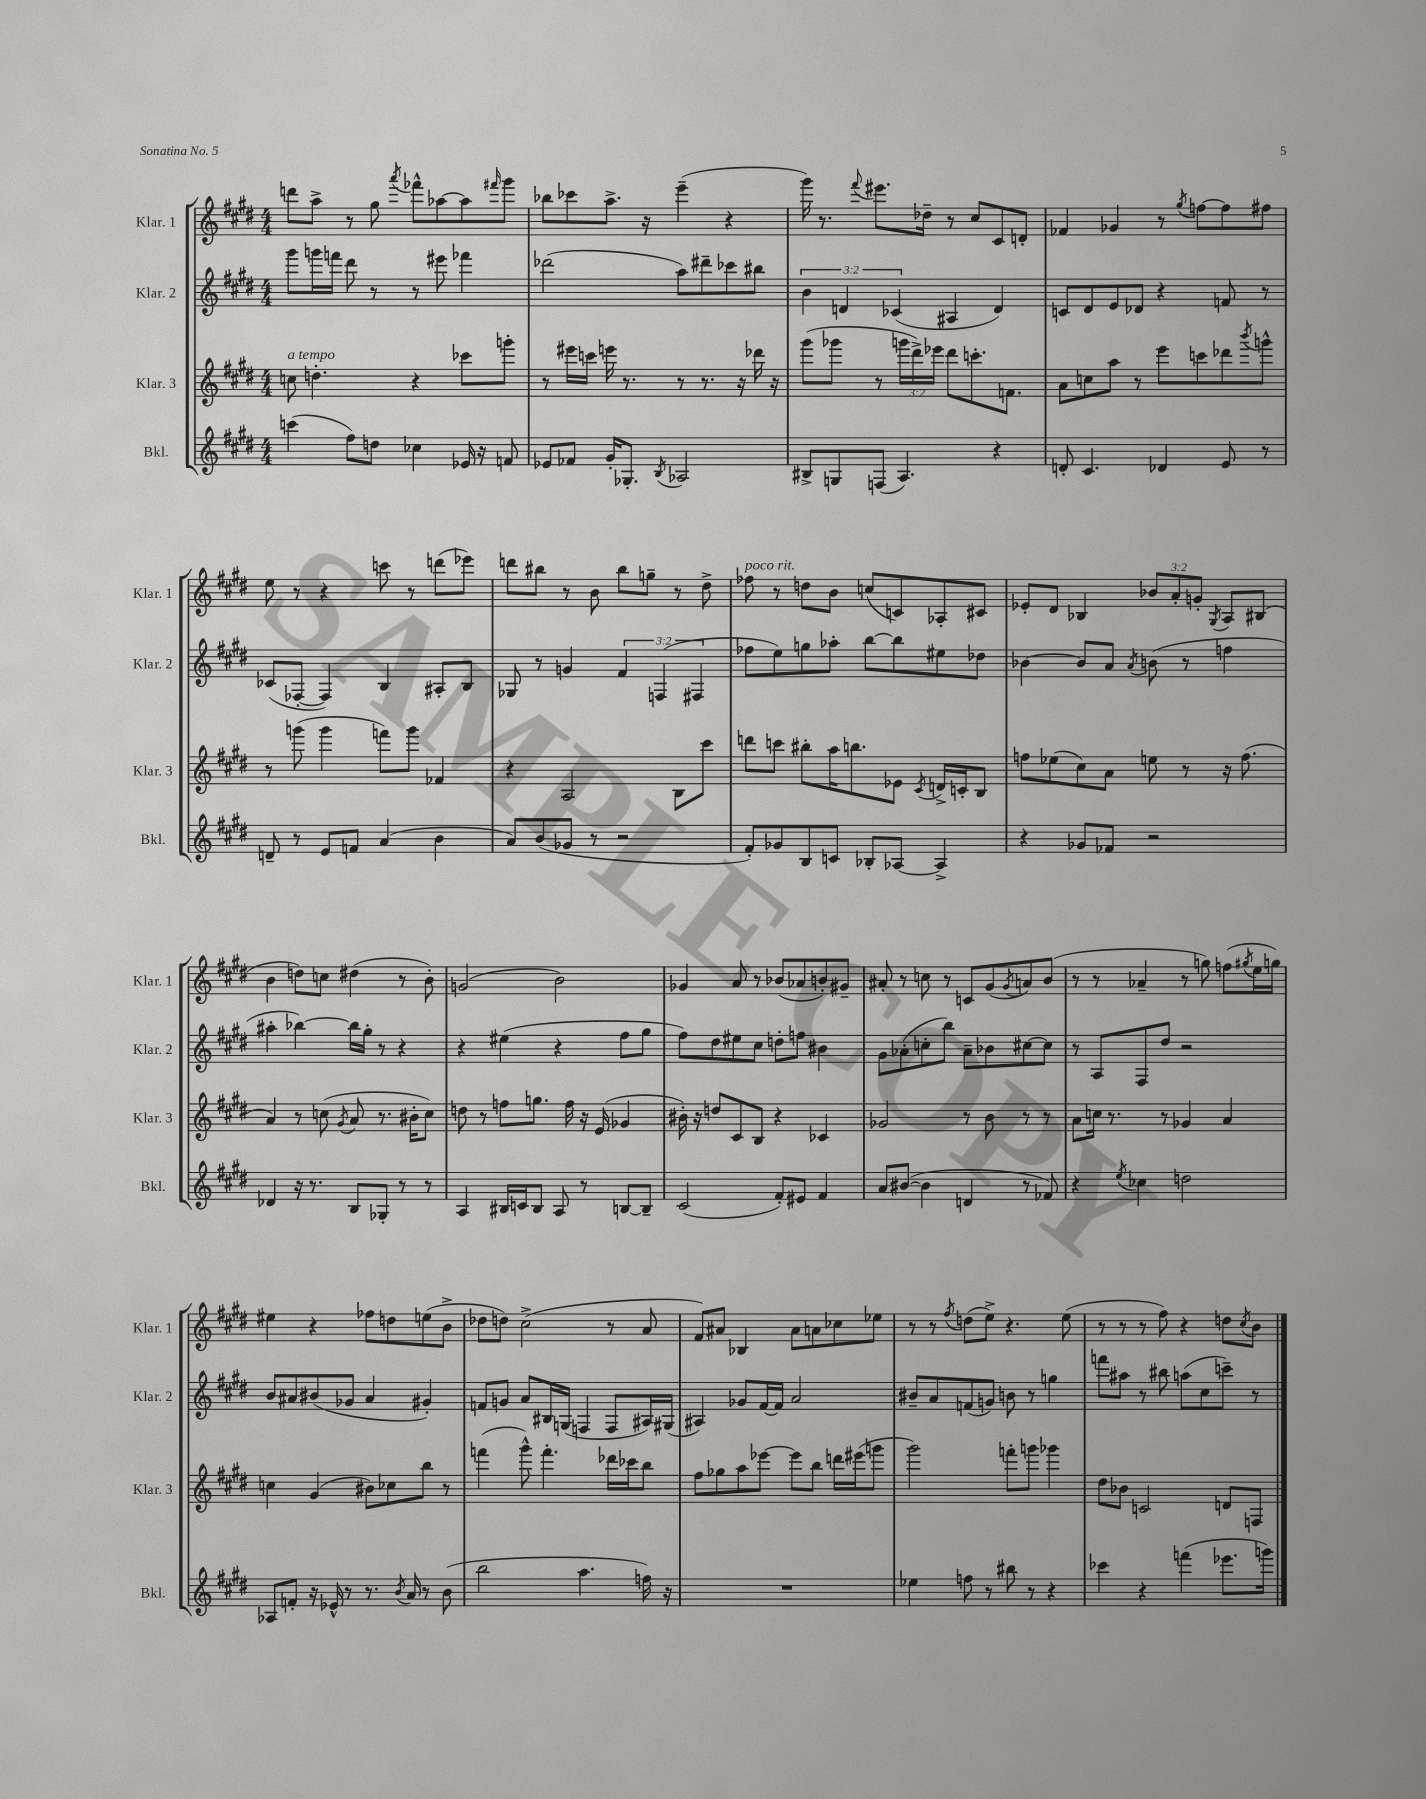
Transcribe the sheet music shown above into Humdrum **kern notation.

**kern	**kern	**kern	**kern
*staff4	*staff3	*staff2	*staff1
*clefG2	*clefG2	*clefG2	*clefG2
*k[f#c#g#d#]	*k[f#c#g#d#]	*k[f#c#g#d#]	*k[f#c#g#d#]
*M4/4	*M4/4	*M4/4	*M4/4
(4ccc	8cc	8ggg#	8ddd
.	4.dd'	16ggg	8aa^
.	.	16fff	.
8ff#)	.	8ddd#	8r
8dd	.	8r	8gg#
.	.	.	8qaaa
4cc-	4r	8r	8fff-^^
.	.	8eee#	[8aa-
16e-	8ccc-	4fff-	8aa-]
16r	.	.	.
.	.	.	16qqfff#
8f	8ggg'	.	8ggg#
=	=	=	=
8e-	8r	(2ddd-	8bb-
8f-	16eee#	.	8ccc-
.	16ccc	.	.
16g#'	16eee	.	8.aa^
8.G-'	8.r	.	.
.	.	.	16r
8qB	.	.	.
2A-	8r	8aa)	(4eee~
.	8.r	8ddd#~	.
.	.	8ccc-	4r
.	16r	.	.
.	16ddd-	8bb#	.
.	16r	.	.
=	=	=	=
8B#^	(8ggg#	6b	16ggg#)
.	.	.	8.r
8G	8ggg-	.	.
.	.	6d	.
.	.	.	8qqfff#
(8F	8r	.	8.eee#
.	.	(6c-	.
4.A)	24ggg	.	.
.	24ddd#^)	.	.
.	.	.	16dd-~
.	24eee-	.	.
.	8ddd#	4A#	8r
.	8.ccc'	.	8cc#
4r	.	4d)	8c#
.	8.f	.	.
.	.	.	8d'
=	=	=	=
8d'	8a	8c	4f-
4.c#	8cc	8d#	.
.	8aa	8e	4g-
.	8r	8d-	.
4d-	8eee	4r	8r
.	.	.	8qgg#
.	8ccc	.	[8ff
8e	8ddd-	8f	8ff]
.	8qbbb	.	.
8r	8ggg^^	8r	8ff#
=	=	=	=
8d~	8r	(8c-	8ee
8r	(8ggg	[8F-'	8r
8e	4ggg	4F-])	4r
8f	.	.	.
(4a	8fff)	4B	8ccc
.	8ggg	.	8r
4b	4f-	8A#'	(8ddd
.	.	8B	8eee-)
=	=	=	=
8a)	4r	8G-	8ddd
(8b	.	8r	8bb#
8g-	2A	4g	8r
8r	.	.	8b
2r	.	6f#	8bb#
.	.	.	8gg~
.	.	(6F	.
.	8B	.	8r
.	.	6F#	.
.	8ccc#	.	8dd#^
=	=	=	=
8f#')	8ddd	8ff-	8ff-
8g-	8ccc	8ee)	8r
8B	8bb#'	8gg	8dd
8c	16aa	8aa-'	8b
.	8.bb	.	.
8B-'	.	[8bb	(8cc
[8A-	8e-	8bb]	8c)
.	8qc#	.	.
4A-^]	16d^	8ee#	8A-'
.	16c'	.	.
.	8B	8dd-	8c#
=	=	=	=
4r	8ff	[4b-	8e-'
.	(8ee-	.	8d#
8g-	8cc#)	8b-]	4B-
8f-	8a	8a	.
.	.	8qa	.
2r	8ee	(8b	12b-
.	.	.	12a'
.	8r	8r	.
.	.	.	12g'
.	.	.	8qG#
.	16r	4ff	8A
.	(8.ff	.	.
.	.	.	(8B#
=	=	=	=
4d-	4a)	4aa#'	4b
16r	8r	[4bb-)	8dd)
8.r	.	.	.
.	(8cc	.	8cc
.	8qg#	.	.
8B	8a	16bb-]	(4dd#
.	.	16gg#'	.
8G-'	8.r	8r	.
8r	.	4r	8r
.	16b#'	.	.
8r	8cc)	.	8b')
=	=	=	=
4A	8dd	4r	(2g
.	8r	.	.
16B#	8ff	(4ee#	.
16c	.	.	.
8B#	8.gg	.	.
8A	.	4r	2b)
.	16ff	.	.
8r	16r	.	.
.	(16e	.	.
[8B	4g-	8ff#	.
8B~]	.	8gg#	.
=	=	=	=
(2c#	16b#')	8ff#)	4g-
.	16r	.	.
.	8dd	8dd#	.
.	8c#	8ee#	8a
.	8B	8cc#	8r
8f#')	4r	8dd'	(8b-
8e#	.	8ff	8a-
4f#	4c-	4b#	8b')
.	.	.	8g#~
=	=	=	=
8a	2g-	8g#	8a#'
([8b#	.	(8a-'	8r
4b#]	.	8cc'	8cc
.	.	8bb)	8r
4d	8r	8a-~	8c
.	8b	8b-	(8g#
.	.	.	8qg#
8r	8r	[8cc#	8a)
8f-)	8r	8cc#]	(8b
=	=	=	=
4r	8a	8r	8r
.	16cc	8A	8r
.	8.r	.	.
8qee	.	.	.
4cc-	.	8F#	4a-~
.	8r	8dd#	.
2dd	4g-	2r	8r
.	.	.	8gg)
.	4a	.	(8ff
.	.	.	8qgg#
.	.	.	16ee
.	.	.	16gg)
=	=	=	=
8A-	4cc	8b	4ee#
8f'	.	8a#	.
16r	(4g#	(8b#	4r
16e-^^	.	.	.
8r	.	8g-	.
8.r	8b#)	4a#	8ff-
.	8cc-	.	8dd
8qb	.	.	.
16a	.	.	.
8r	8bb	4g#')	(8ee
(8b	8r	.	8b^
=	=	=	=
2bb	(4fff	8f	8dd-
.	.	8g	8dd)
.	8ggg#^^)	8a	(2cc#^
.	4.fff'	16B#	.
.	.	(16G	.
4.aa	.	4F	.
.	16ddd-	8F	8r
.	16ccc-	.	.
16ff)	8bb	16A#)	8a
16r	.	(16G#	.
=	=	=	=
1r	8ff#	4A#)	8f#)
.	8gg-	.	8a#
.	8aa	8g-	4B-
.	[8eee-	[16f#	.
.	.	16f#]	.
.	8eee-]	2a	8a#
.	8bb	.	8a
.	16ddd	.	8cc-
.	(16eee#	.	.
.	8ggg	.	8ee-
=	=	=	=
4ee-	2ggg#)	8b#~	8r
.	.	8a	8r
.	.	.	8qff#
8ff	.	(8f	(8dd
8r	.	8g)	8ee^)
8bb#	8fff'	8b	4.r
8r	8ggg	8r	.
4r	4ggg-	4gg	.
.	.	.	(8ee
=	=	=	=
4ccc-	8dd#	8fff	8r
.	8b-	8aa#	8r
4r	2c	8r	8r
.	.	8bb#	8ff#)
(4fff	.	(8aa	4r
.	.	8cc#	.
8.eee-	8d	8ccc~)	8dd
.	.	.	8qcc#
.	8F	8r	8b
16ggg)	.	.	.
==	==	==	==
*-	*-	*-	*-
